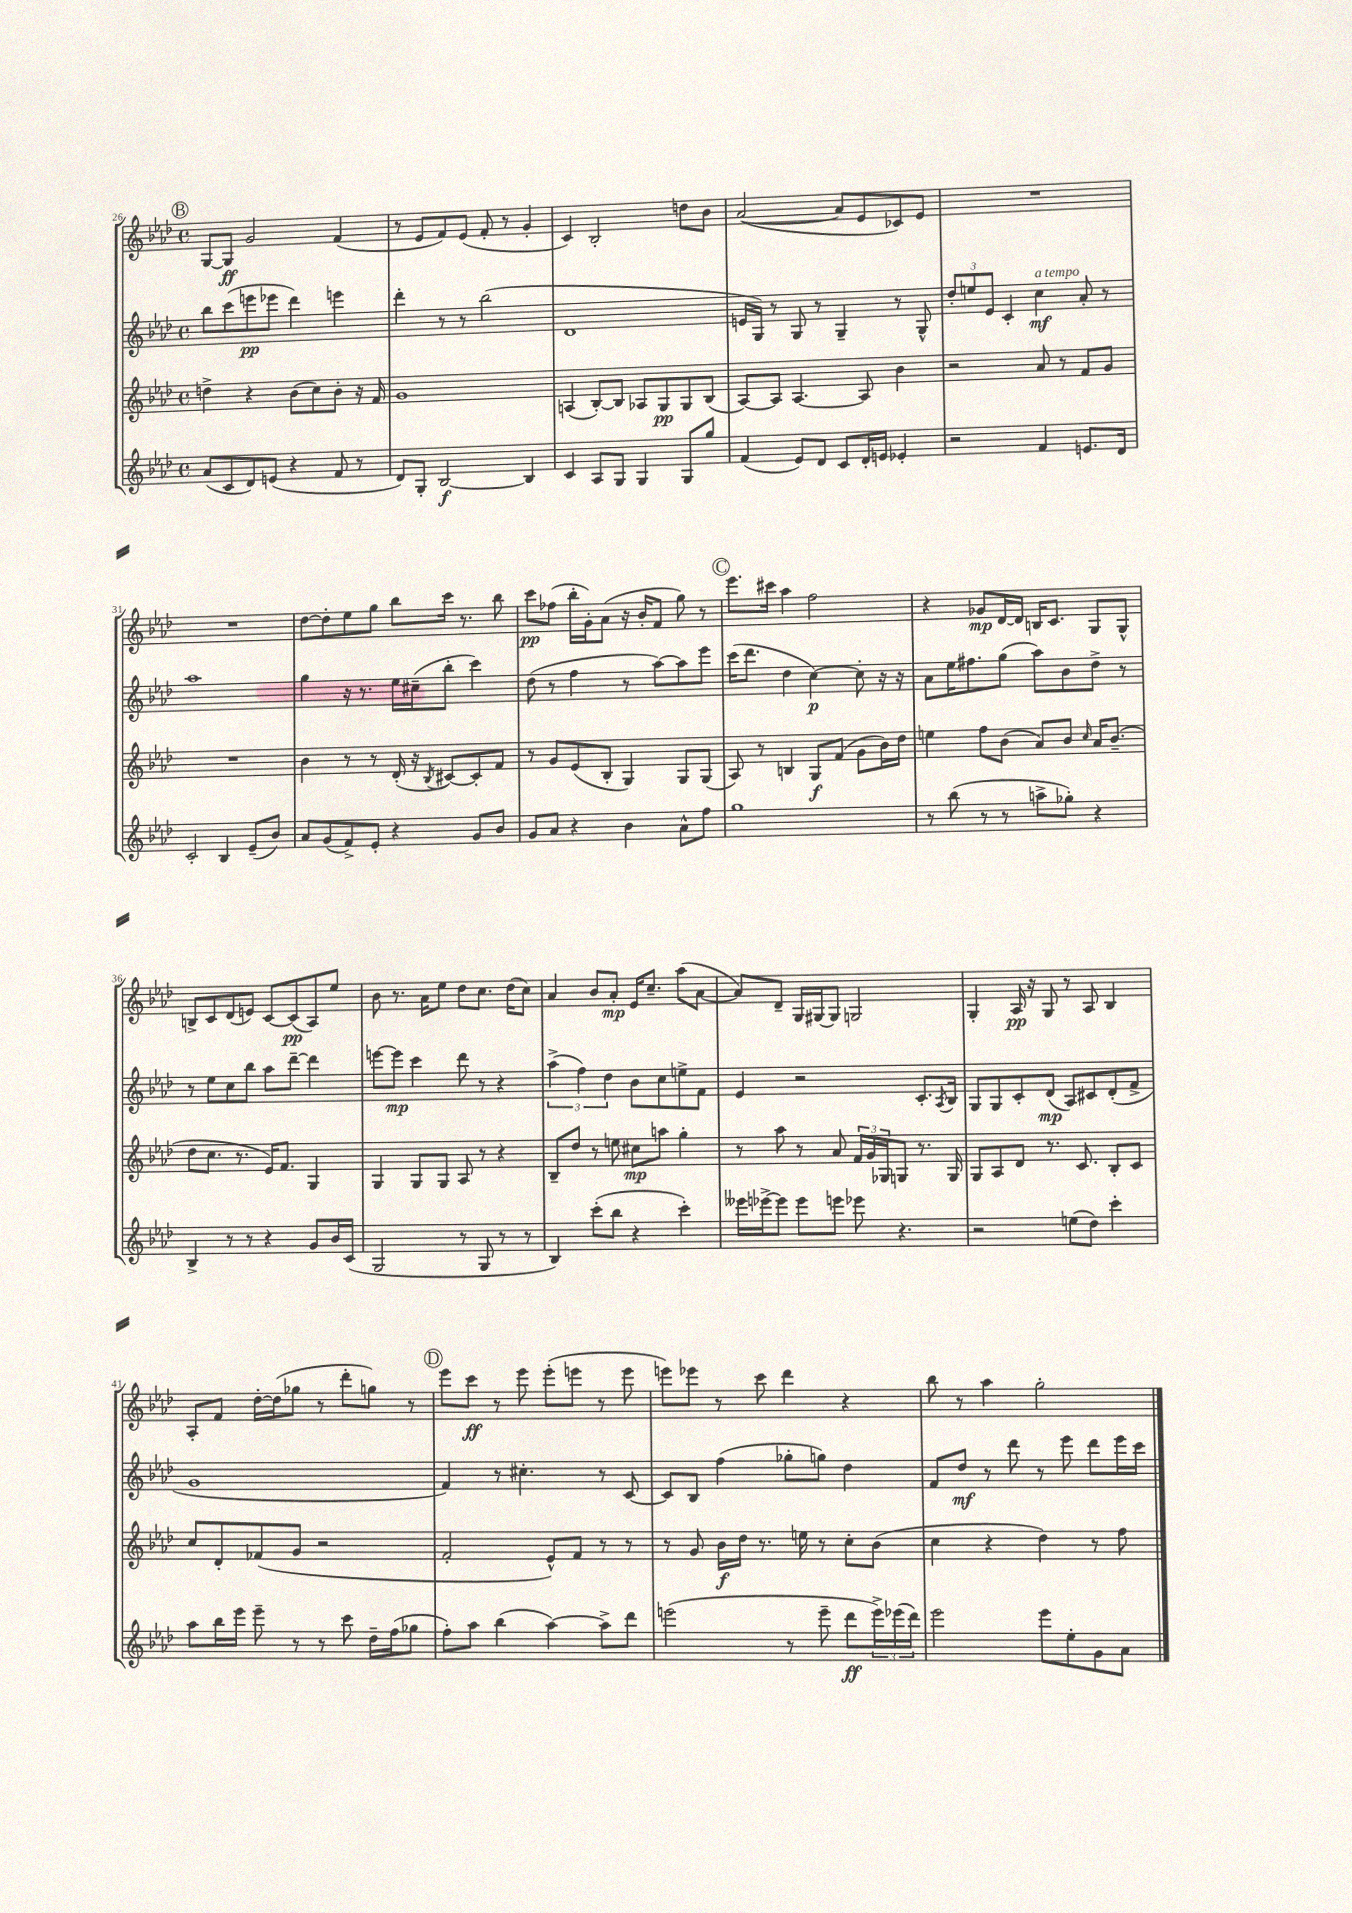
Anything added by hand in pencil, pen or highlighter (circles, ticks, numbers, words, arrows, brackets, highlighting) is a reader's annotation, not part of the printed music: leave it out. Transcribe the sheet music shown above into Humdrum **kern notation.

**kern	**kern	**kern	**kern
*staff4	*staff3	*staff2	*staff1
*clefG2	*clefG2	*clefG2	*clefG2
*k[b-e-a-d-]	*k[b-e-a-d-]	*k[b-e-a-d-]	*k[b-e-a-d-]
*M4/4	*M4/4	*M4/4	*M4/4
*met(c)	*met(c)	*met(c)	*met(c)
(8a-	4dd^	8bb-	[8G
8c	.	(8ccc	8G]
8d-)	4r	8eee	2g
(8e	.	8eee-	.
4r	(8b-	4ddd-)	.
.	8cc)	.	.
8f	8b-'	4eee	(4f
8r	16r	.	.
.	16f	.	.
=	=	=	=
8d-)	1g	4ddd-'	8r
8G'	.	.	8e-
[2B-	.	8r	8f)
.	.	8r	(8e-
.	.	(2bb-	8f'
.	.	.	8r
4B-]	.	.	4g'
=	=	=	=
4c	(4A	1d-	4c)
8A-	[8B-')	.	2B-'
8G	8B-]	.	.
4G	8A-	.	.
.	8G	.	.
8G	8G	.	8dd
8gg	(8B-	.	8b-
=	=	=	=
(4f	[8A-)	16e	([2a-
.	.	16G)	.
.	8A-]	8r	.
8e-)	[4.A-	8G	.
8d-	.	8r	.
8c	.	4G~	8a-]
16d-'	8A-]	.	8e-
16e	.	.	.
4e-'	4b-	8r	8c-)
.	.	8G^^	8e-
=	=	=	=
2r	2r	12dd-'	1r
.	.	12ee	.
.	.	12e-	.
.	.	4c'	.
4f	8a-	4cc	.
.	8r	.	.
8.e	8f	8a-'	.
.	8g	8r	.
16d-	.	.	.
=	=	=	=
2c'	1r	1aa-	1r
4B-	.	.	.
(8e-~	.	.	.
8b-)	.	.	.
=	=	=	=
8a-	4b-	4gg	[8dd-
(8g	.	.	8dd-']
8f^)	8r	16r	8ee-
.	.	8.r	.
8e-'	8r	.	8gg
4r	(16d-'	16ee-	8bb-
.	16r	(16cc#~	.
.	8qB-	.	.
.	[8c#)	8bb-'	16ccc
.	.	.	8.r
8g	8c#']	4ccc)	.
8b-	8f	.	8bb-
=	=	=	=
8g	8r	(8dd-	8ccc
8a-	8g	8r	(8ff-
4r	(8e-	4ff	16bb-'
.	.	.	16g')
.	8B-'	.	(8a-
4b-	4G)	8r	16r
.	.	.	16b-'
.	.	[8aa-)	8f
8a-^^	8G	8aa-]	8gg)
8ff	(8G	8eee-	8r
=	=	=	=
1gg	8A-)	(16ccc	8.eee-
.	.	8.ddd-	.
.	8r	.	.
.	.	.	16ccc#
.	4B	4dd-	4aa-
.	8G	[4cc)	2ff
.	(8f	.	.
.	8g	8cc']	.
.	16b-)	16r	.
.	16dd-	16r	.
=	=	=	=
8r	4ee	8a-	4r
(8bb-	.	16ee-	.
.	.	8.ff#	.
8r	8ff	.	8g-
8r	(8b-	(8gg	[16d-
.	.	.	16d-]
8aa^	8a-)	8aa-)	16B
.	.	.	8.c
8gg-')	8b-	8b-	.
.	16qqcc	.	.
4r	16a-	8dd-^	8G
.	(8.b-~	.	.
.	.	8r	8G^^
=	=	=	=
4B-^	8dd-	8r	8B^
.	8.cc	8ee-	8c
8r	.	8cc	(8d-
.	8.r	.	.
8r	.	8bb-	8e)
4r	16e-)	8aa-	[8c
.	8.f	.	.
.	.	[8ddd-~	(8c]
8g	4G	4ddd-]	8A-)
16b-	.	.	8ee-
(16c	.	.	.
=	=	=	=
2G	4G	[8eee	8b-
.	.	8eee]	8.r
.	8G	4ccc	.
.	.	.	16a-
.	8G	.	8ee-
8r	8A-	8ddd-	8dd-
8G	8r	8r	8.cc
8r	4r	4r	.
.	.	.	(16dd-
8r	.	.	8cc)
=	=	=	=
4B-)	8B-~	(6aa-^	4a-
.	8dd-	.	.
.	.	6ff)	.
(8ccc'	8r	.	8b-
.	.	6dd-	.
8bb-	8ee	.	8a-'
4r	8cc#	8b-	16e-
.	.	.	8.cc~
.	8aa	8cc	.
4ccc')	4gg'	8ee^	(8aa-
.	.	8f	[8a-
=	=	=	=
16eee--	8r	4e-	8a-])
[16eee-^	.	.	.
8eee-]	8aa-	.	8d-~
8eee-	8r	2r	16G
.	.	.	[16G#
8eee	8a-	.	8G#]
8eee-	24f	.	2G
.	24g	.	.
.	24G-	.	.
4.r	8G	.	.
.	8.r	8.c'	.
.	.	8qA-	.
.	16G	16B-	.
=	=	=	=
2r	8G	8G	4G'
.	8A-	8G	.
.	8d-	8c'	16A-
.	.	.	16r
.	8.r	(8d-	8G
(8ee	.	8A-)	8r
.	8.c	.	.
8dd-)	.	8c#	8A-
4ccc'	8B-'	(8d-'	4B-
.	8c	8f^	.
=	=	=	=
8aa-	8cc	1g	8A-'
16bb-	8d-'	.	8f
16eee-	.	.	.
8eee-~	(8f-	.	[16dd-'
.	.	.	(16dd-]
8r	8g	.	8gg-
8r	2r	.	8r
8ccc	.	.	8ddd-'
16dd-~	.	.	8gg)
(16ff	.	.	.
8gg-	.	.	8r
=	=	=	=
8ff')	2f'	4f)	8eee-
8aa-	.	.	8ccc
(4bb-	.	8r	8r
.	.	4.cc#'	8eee-
[4aa-)	8e-^^)	.	(8eee-'
.	8f	.	8eee
8aa-^]	8r	8r	8r
8ddd-	8r	[8c	8eee
=	=	=	=
(2eee	8r	8c]	8eee)
.	8g	8B-	8eee-
.	16b-	(4ff	8r
.	16dd-	.	.
.	8.r	.	8ccc
8r	.	8gg-'	4ddd-
.	16ee	.	.
8eee~	8r	8gg)	.
8ddd-	8cc'	4dd-	4r
24eee^)	(8b-	.	.
(24eee-	.	.	.
24ddd-)	.	.	.
=	=	=	=
2eee-	4cc	8f	8bb-
.	.	8dd-	8r
.	4r	8r	4aa-
.	.	8ddd-	.
8eee-	4dd-)	8r	2gg'
8ee-'	.	8eee-	.
8g	8r	8ddd-	.
8a-	8ff	16eee-	.
.	.	16ccc	.
==	==	==	==
*-	*-	*-	*-
